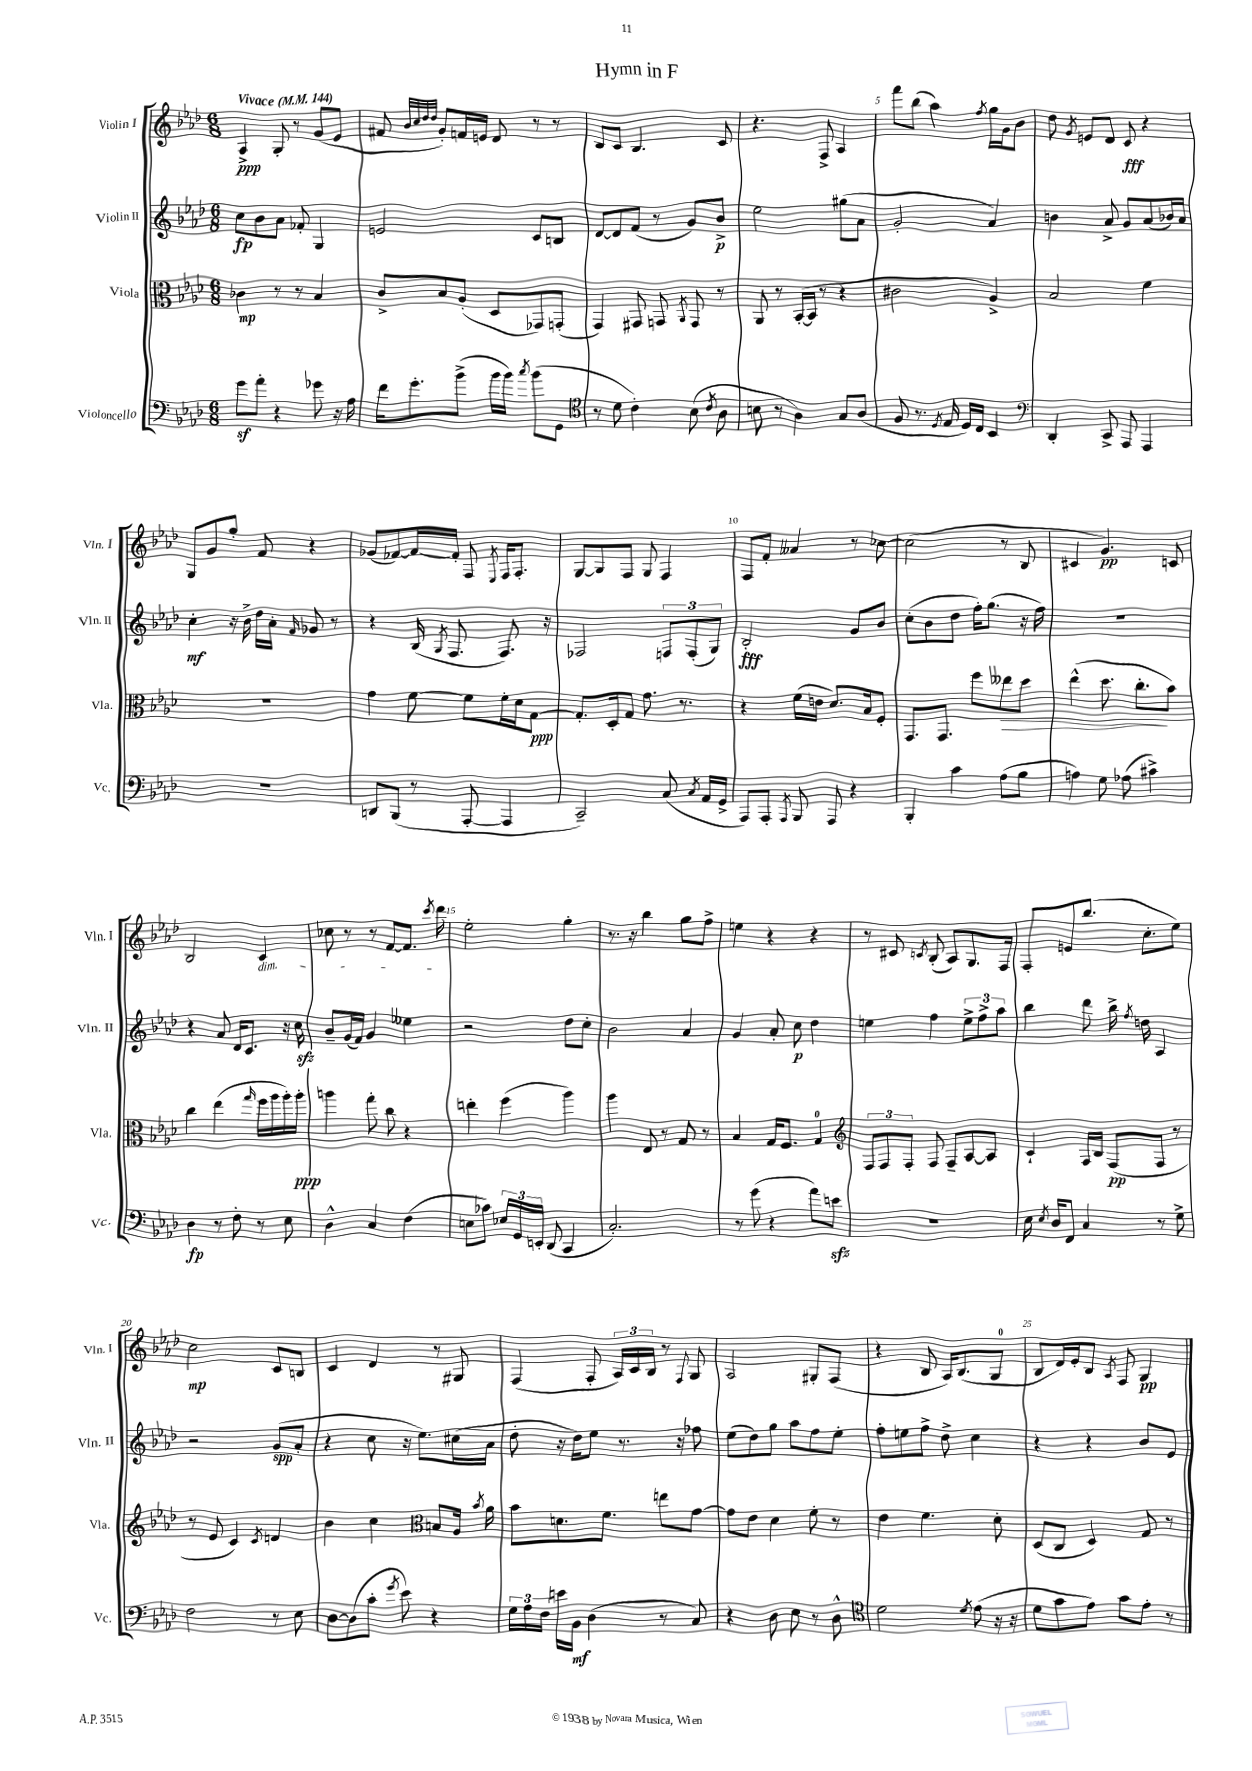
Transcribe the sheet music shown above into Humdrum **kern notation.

**kern	**kern	**kern	**kern
*staff4	*staff3	*staff2	*staff1
*clefF4	*clefC3	*clefG2	*clefG2
*k[b-e-a-d-]	*k[b-e-a-d-]	*k[b-e-a-d-]	*k[b-e-a-d-]
*M6/8	*M6/8	*M6/8	*M6/8
*MM144	*MM144	*MM144	*MM144
8g	4c-	8cc	4A-^
8a-'	.	8b-	.
4r	8r	8a-	8G'
.	8r	8f-'	8r
8g-	4B-	4G	(8g
16r	.	.	8e-
16A-	.	.	.
=	=	=	=
16f	8c^	2e	8f#
8.g'	.	.	.
.	.	.	32qqb-
.	.	.	32qqcc
.	.	.	32qqdd-
.	.	.	32qqdd-
.	8B-	.	8g')
(8b-^	(8A-'	.	16f
.	.	.	16e
16b-	8D-	.	8d-
16b-)	.	.	.
8qcc	.	.	.
(8b-	8GG-)	8c	8r
8GG	(8GG'	8B	8r
=	=	=	=
*clefC4	*	*	*
8r	4GG)	[8d-	8B-
8d-	.	8d-]	8c
4c')	8GG#	(8f	4.B-
.	8GG	8r	.
.	8qAA-	.	.
(8B-	8GG	8g)	.
8qc	.	.	.
8A-	8r	8b-^	8c
=	=	=	=
8B	8AA-	2ee-	4.r
8r	8r	.	.
4A-)	([16BB-'	.	.
.	16BB-]	.	.
.	8r	.	8F^
8G	4r	(8gg#	4A-
(8A-	.	8a-	.
=	=	=	=
8F	2c#	2g'	8fff
8.r	.	.	(8bb-
.	.	.	4aa-)
8qD-	.	.	.
16E-	.	.	.
16D-)	.	.	.
16C	.	.	.
.	.	.	8qff
4BB-	4A-^)	4a-)	16gg
.	.	.	16g
.	.	.	8b-
=	=	=	=
*clefF4	*	*	*
4DD-'	2B-	4b	8dd-
.	.	.	8qg
.	.	.	8e
8CC^	.	8a-^	8d-
8AAA-	.	8g	8c
4AAA-	4f	(8a-	4r
.	.	16b-)	.
.	.	16a-	.
=	=	=	=
2.r	2.r	4cc'	8G
.	.	.	8g
.	.	16r	8gg'
.	.	16b-^	.
.	.	16dd-	8f
.	.	16a-'	.
.	.	16qqf	.
.	.	8g-	4r
.	.	8r	.
=	=	=	=
8DD	4g	4r	(8g-
(8BBB-	.	.	[8f-)
8r	[8f	(16B-	16f-_
.	.	8qG	.
.	.	8.F	16f-']
[8AAA-'	8f]	.	8F
.	.	.	8qE-
4AAA-]	16f'	8.F)	16F
.	16d-	.	8.F'
.	[8G	.	.
.	.	16r	.
=	=	=	=
2CC~)	8.G']	2F-	[8G
.	.	.	8G]
.	16D-'	.	.
.	8G	.	8F
.	8.g	.	8G
(8C	.	12F	4F
.	8.r	.	.
.	.	(12F'	.
8qC	.	.	.
16AA-	.	.	.
.	.	12G)	.
16GG^	.	.	.
=	=	=	=
8AAA-)	4r	2B-'	8F
8AAA-'	.	.	8f'
8qAAA-	.	.	.
8BBB-	(16f	.	4a--
.	16e	.	.
8AAA-	8.d-)	.	.
4r	.	8g	8r
.	16B-	.	.
.	8F'	8b-	[8cc-
=	=	=	=
4BBB-'	8.GG	(8cc'	(2cc-]
.	.	8b-	.
.	8.GG	.	.
4c	.	8dd-	.
.	8ff	16ff')	.
.	.	(8.gg	.
(8A-	8ee--	.	8r
8B-	8dd-	16r	8B-
.	.	16ff)	.
=	=	=	=
4A)	(4ee-^^	2.r	4c#
8G	8.dd-	.	4.g)
(8A-	.	.	.
.	8.cc'	.	.
4c#^)	.	.	.
.	8b-)	.	8c
=	=	=	=
4D-	4cc	4r	2B-
8r	(4ee-	8a-	.
8F'	.	16d-	.
.	.	8.c	.
.	16qqgg	.	.
8r	16ff	.	4c
.	16aa-	.	.
8E-	16aa-')	16r	.
.	16aa-'	16cc	.
=	=	=	=
4D-^^	4aa	8b-~	8cc-
.	.	(16g	8r
.	.	16f)	.
4C	8gg'	4g	8r
.	8cc	.	[8f
(4F	4r	4ee--	8.f]
.	.	.	8qccc
.	.	.	16ddd-
=	=	=	=
8E	4ee'	2r	2ee-'
8c-)	.	.	.
24E-	(4ff	.	.
24GG	.	.	.
24EE'	.	.	.
(8DD-	.	.	.
4CC	4aa-)	8dd-	4gg'
.	.	8cc'	.
=	=	=	=
2.C')	4aa-	2b-	8.r
.	.	.	16r
.	8E-	.	4bb-
.	8r	.	.
.	8G	4a-	8gg
.	8r	.	8ff^
=	=	=	=
8r	4B-	4g	4ee
(8g	.	.	.
4r	16G	8a-'	4r
.	8.F	.	.
.	.	8cc	.
8a-)	4G	4dd-	4r
8e	.	.	.
=	=	=	=
*	*clefG2	*	*
2.r	12F	4ee	8r
.	12F	.	.
.	.	.	8c#
.	12F'	.	.
.	.	.	8qc
.	8F	4ff	(8B-'
.	8F~	.	8A-)
.	[8A-	12ee^	8.G
.	.	12ff^	.
.	8A-]	.	.
.	.	12aa-	.
.	.	.	16F
=	=	=	=
16E-	4c`	4bb-	8F'
8qE-	.	.	.
16D-	.	.	.
8FF	.	.	8e
4C	16F	8ddd-	(8.bb-
.	16B-	.	.
.	(8F	16bb-^	.
.	.	8qff	.
.	.	16dd	8.cc'
8r	8F	4A-	.
8G^	8r	.	8ee-)
=	=	=	=
2F	8r	2r	2cc
.	8e-	.	.
.	4c)	.	.
.	8qc	.	.
8r	4d	(8g	8c
8E-	.	8a-'	8B
=	=	=	=
[8D-	4b-	4r	4c
(8D-]	.	.	.
8c'	4cc	8cc	4d-
8qg	.	.	.
8e-)	.	16r	.
.	.	8.ee-)	.
*	*clefC3	*	*
4r	8B	.	8r
.	16A-	(16cc#	8G#
.	8qb-	.	.
.	16a-	16a-	.
=	=	=	=
24G	8b-	8dd-'	(4F
24A-	.	.	.
24F	.	.	.
16e	8.d	16r	.
16BB-	.	16dd-)	.
(4D-	.	8ee-	8F'
.	8.f	.	.
.	.	8.r	24A-)
.	.	.	24c
.	.	.	24B-
8r	8ee	.	8r
.	.	16r	.
.	.	.	8qqF
8C)	[8g	8ff-	8G
=	=	=	=
4r	8g]	(8ee-	2A-
.	8e-	8dd-)	.
8D-	4d-	8gg	.
8E-	.	8aa-	.
8r	8f'	8ff	8G#'
8D-^^	8r	8ee-'	(8F
=	=	=	=
*clefC4	*	*	*
2d-	4e-	8ff'	4r
.	.	8ee	.
.	4.f	8ff^	8B-
.	.	8dd-^	16A-)
.	.	.	(8.B-
8qd-	.	.	.
(8e-	.	4cc	.
16r	8d-'	.	8G
16r	.	.	.
=	=	=	=
8d-	(8D-	4r	8B-
8g	8C	.	16d-)
.	.	.	16e-'
8e-)	4D-)	4r	8B-
.	.	.	8qA-
8g	.	.	8F
8e-'	8G	8b-	4G
8r	8r	8e-	.
==	==	==	==
*-	*-	*-	*-
